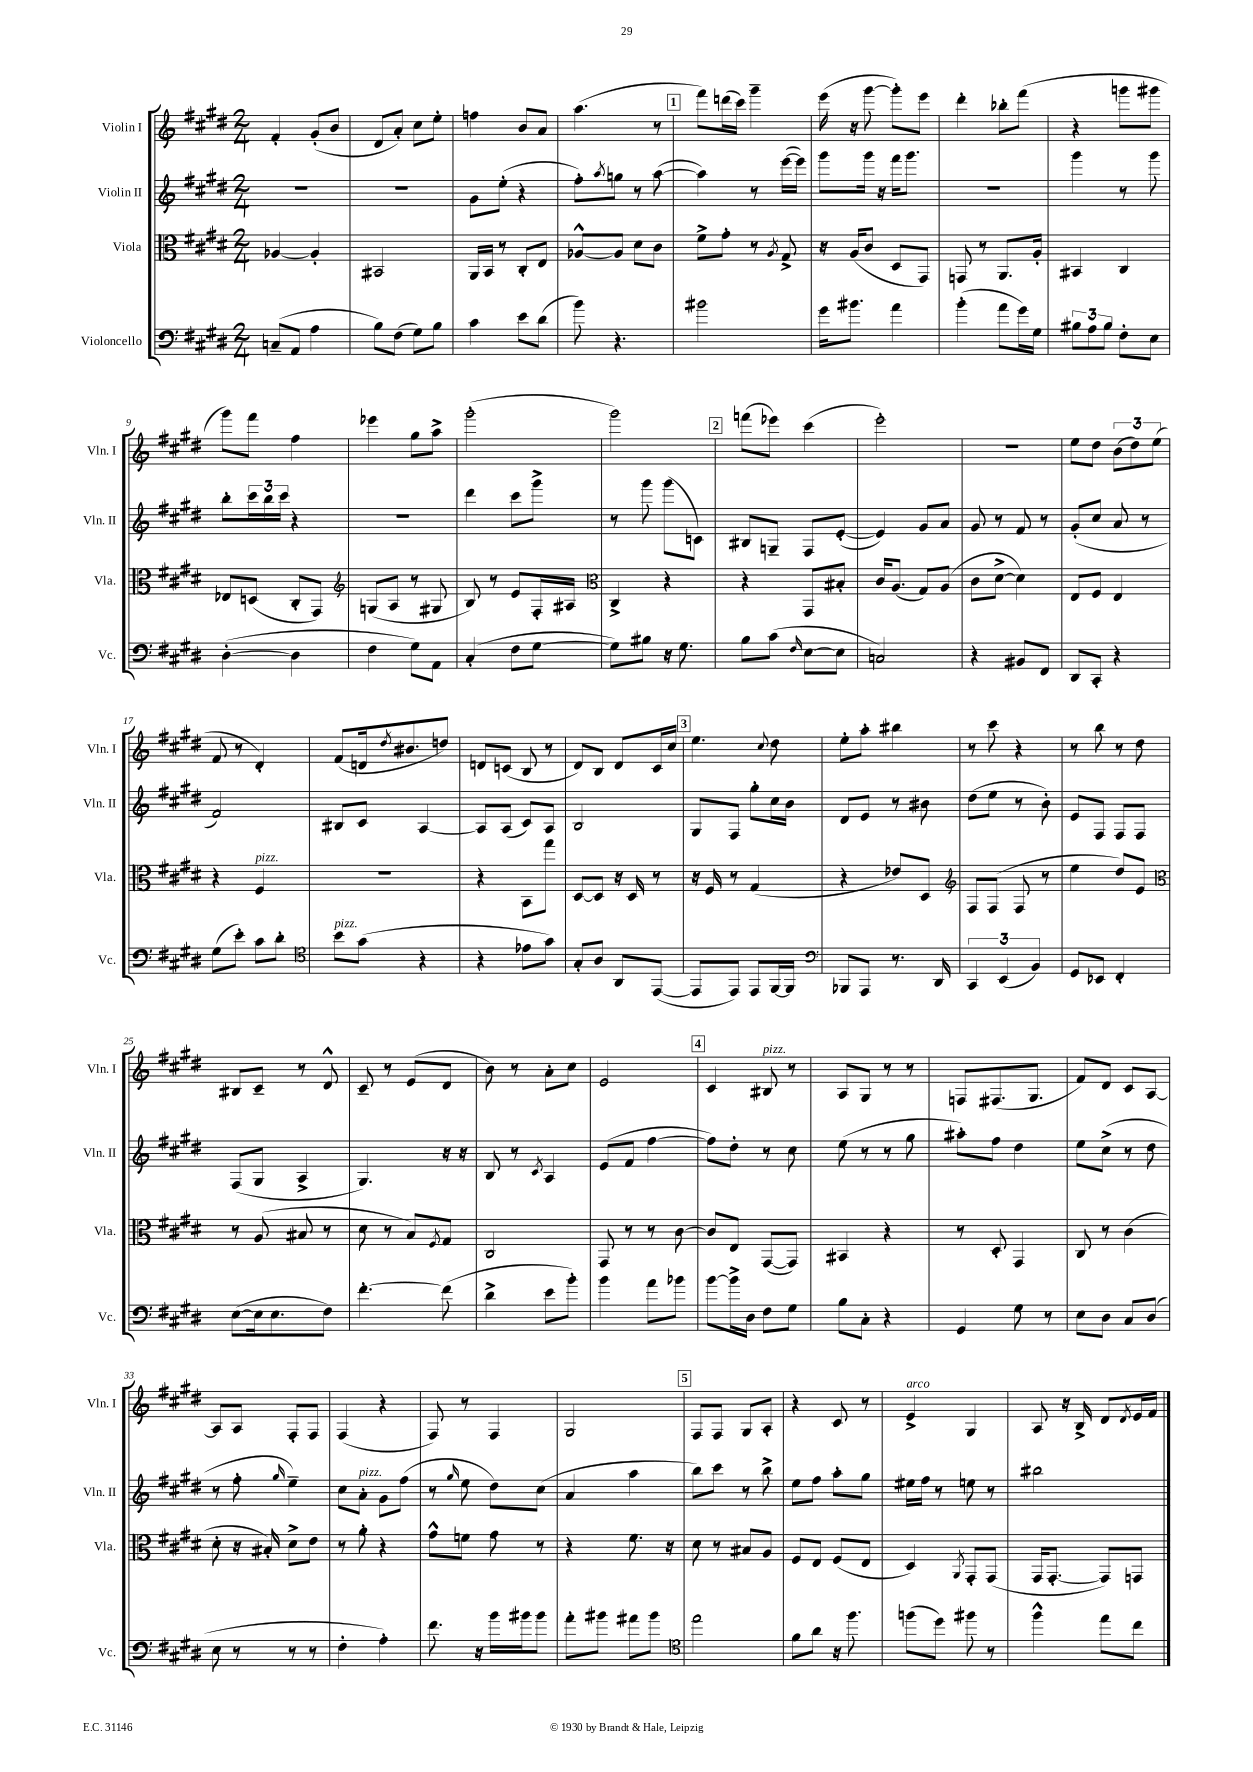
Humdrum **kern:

**kern	**kern	**kern	**kern
*staff4	*staff3	*staff2	*staff1
*clefF4	*clefC3	*clefG2	*clefG2
*k[f#c#g#d#]	*k[f#c#g#d#]	*k[f#c#g#d#]	*k[f#c#g#d#]
*M2/4	*M2/4	*M2/4	*M2/4
(8C~	[4A-	2r	4f#'
8AA	.	.	.
4A	4A-']	.	(8g#'
.	.	.	8b
=	=	=	=
8B)	2BB#	2r	8d#
(8F#	.	.	8a')
8G#)	.	.	8cc#
8B	.	.	8ee'
=	=	=	=
4c#	16AA	8g#	4ff
.	16BB	.	.
.	8r	(8ee'	.
8e	8C#'	4r	8b
(8d#	8E	.	8a
=	=	=	=
8b)	[8A-^^	8ff#')	(4.aa
.	.	8qaa	.
4.r	8A-]	8gg	.
.	8d#	8r	.
.	8c#	([8aa	8r
=	=	=	=
2b#	8f#^	4aa])	8fff#)
.	8g#'	.	(16ddd
.	.	.	16ccc#)
.	8r	8r	4ggg#~
.	8qA	.	.
.	8G#^	([16eee	.
.	.	16eee])	.
=	=	=	=
16g#	16r	8ggg#	(16eee
8.b#	(16A	.	16r
.	8c#	16ggg#	[8ggg#
.	.	16r	.
4a	8D#	16fff#	8ggg#'])
.	.	8.ggg#	.
.	8GG#)	.	8eee
=	=	=	=
(4b'	8GG	2r	4ddd#'
.	8r	.	.
8a	8.AA	.	8bb-'
16g#)	.	.	(8fff#
16G#	16A'	.	.
=	=	=	=
12B#	4BB#	4ggg#	4r
12A	.	.	.
12B#	.	.	.
8F#'	4C#	8r	8ggg
8E	.	8ggg#	8ggg#
=	=	=	=
([4D#'	8E-	8bb'	8ggg#)
.	(8D	24ccc#	8fff#
.	.	24bb	.
.	.	24ccc#	.
4D#]	8C#'	4r	4ff#
.	8GG#)	.	.
=	=	=	=
*	*clefG2	*	*
4F#	(8G	2r	4eee-
.	8A	.	.
8G#)	8r	.	8gg#
8AA	8G#	.	8aa^
=	=	=	=
(4C#'	8B)	4ddd#	(2ggg#'
.	8r	.	.
8F#	8e	8ccc#	.
[8G#	16F#'	8ggg#^	.
.	16A#	.	.
=	=	=	=
*	*clefC3	*	*
8G#])	4C#^	8r	2ggg#)
8B#	.	8ggg#	.
16r	4r	(8ggg#	.
8.G#	.	.	.
.	.	8c)	.
=	=	=	=
8B	4r	8B#	(8fff
(8c#	.	8G~	8eee-)
16qqF#	.	.	.
[8E	8GG#	8F#	(4ccc#
8E]	8B#'	([8e'	.
=	=	=	=
2C)	16c#	4e])	2eee')
.	(8.A	.	.
.	8G#)	8g#	.
.	(8A	8a	.
=	=	=	=
4r	8c#	8g#	2r
.	[8d#^	8r	.
8BB#	4d#])	8f#	.
8FF#	.	8r	.
=	=	=	=
8DD#	8E	(8g#'	8ee
8CC#'	8F#	8cc#	8dd#
4r	4E	8a	(12b
.	.	.	12dd#)
.	.	8r	.
.	.	.	(12ee
=	=	=	=
(8G#	4r	2f#)	8f#
8e')	.	.	8r
8c#	4F#	.	4d#')
8d#'	.	.	.
=	=	=	=
*clefC4	*	*	*
8b	2r	8B#	(8f#
(8g#	.	8c#	16d
.	.	.	8qdd#
.	.	.	8.b#
4r	.	[4A	.
.	.	.	8dd)
=	=	=	=
4r	4r	8A]	8d
.	.	(8A	(8c
8e-	8BB	8c#)	8B
8g#)	8gg#	8A	8r
=	=	=	=
8G#'	[8D#	2B	8d#)
8A	8D#]	.	8B
8AA	16r	.	8d#
.	16D#	.	.
([8EE	8r	.	16c#
.	.	.	16cc#
=	=	=	=
8EE]	16r	8G#	4.ee
.	16F#	.	.
8EE)	8r	8F#	.
8EE	(4G#	8gg#'	.
.	.	.	8qqcc#
[16FF#	.	16cc#	8dd#
16FF#]	.	16b	.
=	=	=	=
*clefF4	*	*	*
8BBB-	4r	8d#	8ee'
8AAA	.	8e	8aa'
8.r	8e-)	8r	4bb#
.	8D#	8b#	.
16DD#	.	.	.
=	=	=	=
*	*clefG2	*	*
6CC#	8F#	(8dd#	8r
.	(8F#	8ee	8ccc#
(6EE	.	.	.
.	8F#	8r	4r
6BB)	.	.	.
.	8r	8b')	.
=	=	=	=
8GG#	4ee	8e	8r
8EE-	.	8F#	8bb
4FF#'	8dd#)	8F#	8r
.	8e	8F#	8dd#
=	=	=	=
*	*clefC3	*	*
([8E	8r	(8F#	8B#
16E]	(8A	8G#	8c#~
8.E	.	.	.
.	8B#	4A^	8r
8F#)	8r	.	8d#^^
=	=	=	=
[4.f#'	8d#	4.G#)	8c#~
.	8r	.	8r
.	8B)	.	(8e
.	8qF#	.	.
(8f#]	8G#	16r	8d#
.	.	16r	.
=	=	=	=
4d#^	2C#	8B	8b)
.	.	8r	8r
.	.	8qc#	.
8e	.	4A	8a'
8b')	.	.	8cc#
=	=	=	=
4b	8GG#	(8e	2e
.	8r	8f#	.
8a	8r	[4ff#	.
8b-	[8c#	.	.
=	=	=	=
[8b	8c#]	8ff#])	4c#
16b^]	8E	8dd#'	.
16D#	.	.	.
8F#	([8GG#	8r	8B#
8G#	8GG#])	8cc#	8r
=	=	=	=
8B	4BB#	(8ee	8A
8C#'	.	8r	8G#
4r	4r	8r	8r
.	.	8gg#	8r
=	=	=	=
4GG#	8r	8aa#')	8F
.	8D#'	8ff#	(8.F#
8G#	4GG#	4dd#	.
.	.	.	8.G#
8r	.	.	.
=	=	=	=
8E	8C#	8ee	8f#)
8D#	8r	(8cc#^	8d#
8C#	(4c#	8r	8c#
(8D#	.	8dd#	[8A
=	=	=	=
8E	8d#'	8r	8A]
8r	16r	8ff#'	8A
.	16B#')	.	.
.	.	16qqgg#	.
8r	8d#^	4ee~)	8F#'
8r	8e	.	8F#
=	=	=	=
4F#'	8r	8cc#	(4F#
.	8a'	8a'	.
4A')	4r	8g#	4r
.	.	(8ff#	.
=	=	=	=
8.f#	8g#^^	8r	8F#)
.	.	16qqgg#	.
.	8f	8ee	8r
16r	.	.	.
16b	8g#	8dd#)	4F#
16b#	.	.	.
8b#	8r	(8cc#	.
=	=	=	=
8a'	4r	4a	2G#
8b#	.	.	.
8a#	8.f#	4aa	.
8b#	.	.	.
.	16r	.	.
=	=	=	=
*clefC4	*	*	*
2ee	8d#	8bb)	8F#
.	8r	8ccc#	8F#
.	8B#	8r	8G#
.	8A	8bb^	8A'
=	=	=	=
8f#	8F#	8ee	4r
8a	8E	8ff#	.
16r	(8F#	8aa'	8c#
8.ff#	.	.	.
.	8E	8gg#	8r
=	=	=	=
(8ff	4D#)	16ee#	4e^
.	.	16ff#	.
8dd#)	.	8r	.
.	8qAA	.	.
8ff#	8GG#'	8ee	4G#
8r	(8GG#	8r	.
=	=	=	=
4ff#^^	16GG#	2bb#	8A
.	[8.GG#'	.	.
.	.	.	16r
.	.	.	16B^
8ee	8GG#])	.	8d#
.	.	.	8qd#
8cc#	8GG	.	16e
.	.	.	16f#
==	==	==	==
*-	*-	*-	*-
